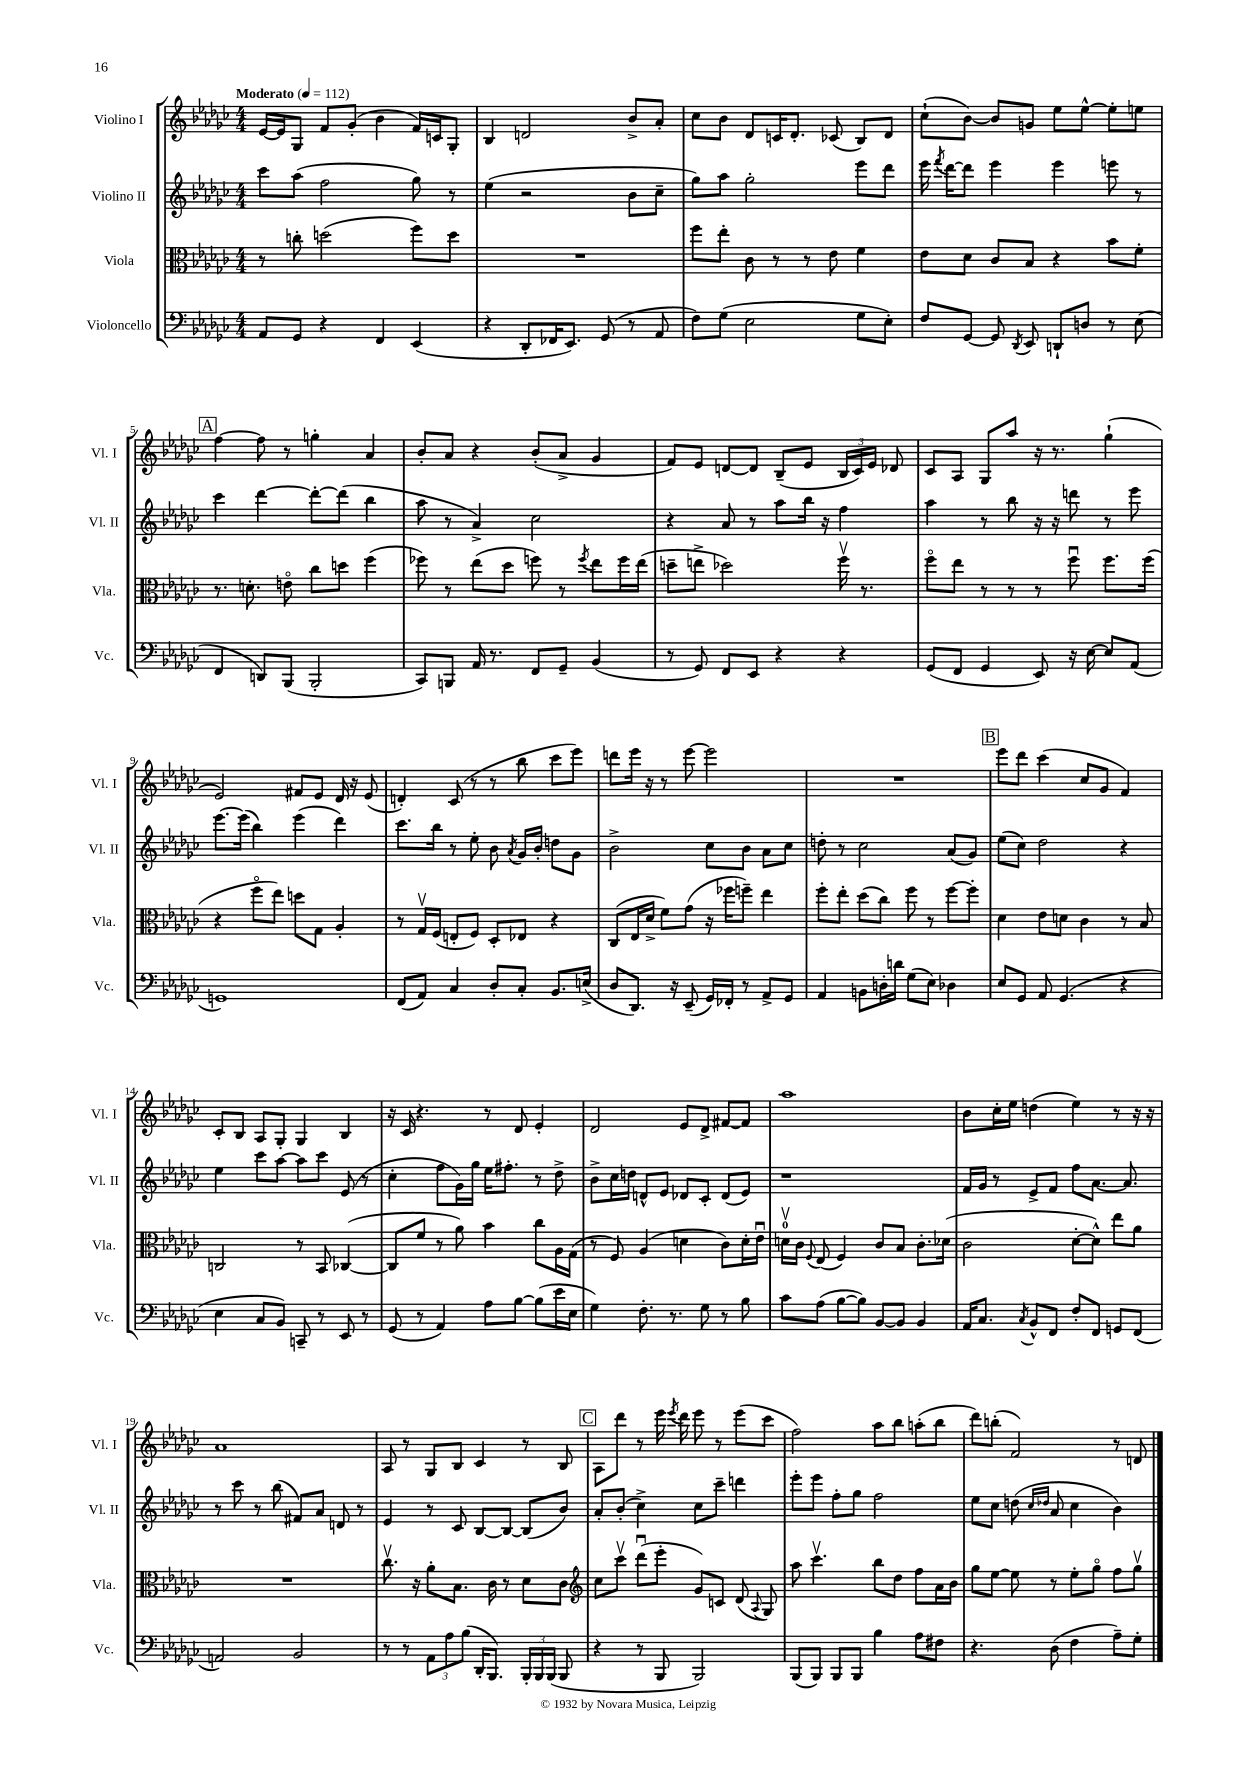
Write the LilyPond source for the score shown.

<<
\new StaffGroup <<
\new Staff = "s0" \with { instrumentName = "Violino I" shortInstrumentName = "Vl. I" } {
    \clef treble \key ges \major \numericTimeSignature \time 4/4 \tempo "Moderato" 4 = 112
    \autoBeamOff ees'16[~ ees'16 ges8] f'8[ ges'8]-.( bes'4 f'16[) c'16 ges8]-. |
    bes4 d'2 bes'8[-> aes'8]-. |
    ces''8[ bes'8] des'8[ c'16 des'8.]-. ces'8( bes8[) des'8] |
    ces''8[-!( bes'8]~) bes'8[ g'8] ees''8[ ees''8]~-^ ees''8[-. e''8] |
    \mark \markup { \box "A" } f''4~ f''8 r8 g''4-. aes'4 |
    bes'8[-. aes'8] r4 bes'8[-.( aes'8]-> ges'4 |
    f'8[) ees'8] d'8[~ d'8] bes8[--( ees'8] \tuplet 3/2 { bes16[ ces'16) ees'16] } des'8 |
    ces'8[ aes8] ges8[ aes''8] r16 r8. ges''4-!( |
    ees'2) fis'8[ ees'8] des'16 r16 ees'8( |
    d'4-.) ces'8( r8 r8 bes''8 ces'''8[ ees'''8]) |
    d'''8[ ees'''16] r16 r8 ees'''8~ ees'''2 |
    R1 |
    \mark \markup { \box "B" } ees'''8[ des'''8] ces'''4( ces''8[ ges'8] f'4) |
    ces'8[-. bes8] aes8[ ges8]-. ges4 bes4 |
    r16 ces'16 r4. r8 des'8 ees'4-. |
    des'2 ees'8[ des'8]-> fis'8[~ fis'8] |
    aes''1 |
    bes'8[ ces''16-. ees''16] d''4( ees''4) r8 r16 r16 |
    aes'1 |
    aes8 r8 ges8[ bes8] ces'4 r8 bes8 |
    \mark \markup { \box "C" } aes8[ des'''8] r8 ees'''16 \acciaccatura { ees'''8 } des'''16 ees'''8 r8 ees'''8[( ces'''8] |
    f''2) aes''8[ bes''8] a''8[-.( bes''8] |
    des'''8[) b''8]-.( f'2) r8 d'8 \bar "|." |
}
\new Staff = "s1" \with { instrumentName = "Violino II" shortInstrumentName = "Vl. II" } {
    \clef treble \key ges \major \numericTimeSignature \time 4/4
    \autoBeamOff ces'''8[ aes''8]( f''2 ges''8) r8 |
    ees''4( r2 bes'8[ ces''8]-- |
    ges''8[) aes''8] ges''2-. ees'''8[ des'''8] |
    ees'''16 \acciaccatura { f'''8 } des'''16[~ des'''8] ees'''4 ees'''4 e'''8 r8 |
    \mark \markup { \box "A" } ces'''4 des'''4~ des'''8[~-. des'''8]( bes''4 |
    aes''8 r8 aes'4->) ces''2 |
    r4 aes'8 r8 aes''8[ bes''16] r16 f''4 |
    aes''4 r8 bes''8 r16 r16 d'''8 r8 ees'''8 |
    ees'''8.[~ ees'''16]( bes''4) ees'''4( des'''4) |
    ces'''8.[ bes''16] r8 ees''8-. bes'8 \acciaccatura { aes'8 } ges'16[ bes'16]-. d''8[ ges'8] |
    bes'2-> ces''8[ bes'8] aes'8[ ces''8] |
    d''8-. r8 ces''2 aes'8[( ges'8]) |
    \mark \markup { \box "B" } ees''8[( ces''8]) des''2 r4 |
    ees''4 ces'''8[ aes''8]~ aes''8[ ces'''8] ees'8( r8 |
    ces''4-. f''8[ ges'16) ges''16] ees''16[ fis''8.]-. r8 des''8-> |
    bes'8[-> ces''16 d''16] d'8[-^ ees'8] des'8[ ces'8]-. des'8[( ees'8]) |
    r1 |
    f'16[ ges'16] r8 ees'8[-> f'8] f''8[ aes'8.]~ aes'8. |
    r8 ces'''8 r8 bes''8( fis'8[) aes'8] d'8 r8 |
    ees'4 r8 ces'8 bes8[~ bes8]~ bes8[( bes'8]) |
    \mark \markup { \box "C" } aes'8[-. bes'8]-.( ces''4->) ces''8[ ces'''8]-- d'''4 |
    ees'''8[-. ees'''8] f''8[-. ges''8] f''2 |
    ees''8[ ces''8] d''8( \grace { ces''16[ des''16] } aes'8 ces''4 bes'4) \bar "|." |
}
\new Staff = "s2" \with { instrumentName = "Viola" shortInstrumentName = "Vla." } {
    \clef alto \key ges \major \numericTimeSignature \time 4/4
    \autoBeamOff r8 c''8-. d''2( f''8[) d''8] |
    R1 |
    f''8[ ees''8]-. ces'8 r8 r8 ees'8 f'4 |
    ees'8[ des'8] ces'8[ bes8] r4 bes'8[ f'8]-. |
    \mark \markup { \box "A" } r8. d'8.-. e'8\flageolet ces''8[ d''8] f''4( |
    fes''8) r8 ees''8[( des''8] f''8) r8 \acciaccatura { f''8 } ees''8[ f''16 ees''16]( |
    d''8[-- e''8]-> des''2) f''16\upbow r8. |
    f''8[\flageolet ees''8] r8 r8 r8 f''8\downbow f''8.[ f''16]( |
    r4 f''8[\flageolet ees''8]) d''8[ ges8] aes4-. |
    r8 ges16[\upbow f16]( e8[-. f8]) des8[-. ees8] r4 |
    ces8[( ees16 des'16]-> f'8[) ges'8]( r16 fes''16[ f''8]--) ees''4 |
    f''8[-. ees''8]-. des''8[( ces''8]) f''8 r8 f''8[~ f''8]-. |
    \mark \markup { \box "B" } des'4 ees'8[ d'8] ces'4 r8 bes8 |
    c2 r8 bes,8 ces4~( |
    ces8[ f'8] r8 aes'8) bes'4 ces''8[ aes16 ges16]( |
    r8 f8) aes4( d'4 ces'8[) d'16-. ees'16]\downbow |
    d'16[-0\upbow ces'16] \appoggiatura { f8 } ees8( f4) ces'8[ bes8] ces'8.[-. des'16]( |
    ces'2 des'8[~-. des'8]-^) ees''8[ aes'8] |
    R1 |
    ces''8.\upbow r16 aes'8[-. bes8.] ces'16 r8 des'8[ ces'8] |
    \mark \markup { \box "C" } \clef treble ces''8[ ces'''8]\upbow des'''8[\downbow( ees'''8]-. ges'8[) c'8] des'8( \appoggiatura { aes8 } ges8) |
    aes''8 ces'''4.\upbow bes''8[ des''8] f''8[ aes'16 bes'16] |
    ges''8[ ees''8]~ ees''8 r8 ees''8[-. ges''8]\flageolet f''8[ ges''8]\upbow \bar "|." |
}
\new Staff = "s3" \with { instrumentName = "Violoncello" shortInstrumentName = "Vc." } {
    \clef bass \key ges \major \numericTimeSignature \time 4/4
    \autoBeamOff aes,8[ ges,8] r4 f,4 ees,4( |
    r4 des,8[-. fes,16 ees,8.]) ges,8( r8 aes,8 |
    f8[) ges8]( ees2 ges8[ ees8]-.) |
    f8[ ges,8]~ ges,8 \acciaccatura { des,8 } ees,8 d,8[-! d8] r8 ees8( |
    \mark \markup { \box "A" } f,4 d,8[) bes,,8]( bes,,2-. |
    ces,8[) b,,8] aes,16 r8. f,8[ ges,8]-- bes,4( |
    r8 ges,8) f,8[ ees,8] r4 r4 |
    ges,8[( f,8] ges,4 ees,8) r16 ees16~ ees8[ aes,8]( |
    g,1) |
    f,8[( aes,8]) ces4 des8[-. ces8]-. bes,8.[ e16]->( |
    des8[ des,8.]) r16 ees,8--( ges,16[) fes,16]-. r8 aes,8[-> ges,8] |
    aes,4 b,8[ d16-. d'16] ges8[( ees8]) des4 |
    \mark \markup { \box "B" } ees8[ ges,8] aes,8 ges,4.( r4 |
    ees4 ces8[ bes,8]) c,8-- r8 ees,8 r8 |
    ges,8( r8 aes,4) aes8[ bes8]~ bes8[( ees'16 ees16] |
    ges4) f8.-. r8. ges8 r8 bes8 |
    ces'8[ aes8]( bes8[~ bes8]) bes,8[~ bes,8] bes,4 |
    aes,16[ ces8.] \acciaccatura { ces8 } bes,8[-^ f,8] f8[-. f,8] g,8[ f,8]( |
    a,2) bes,2 |
    r8 r8 \tuplet 3/2 { aes,8[ aes8 bes8]( } des,16[-. bes,,8.]) \tuplet 3/2 { bes,,16[-. bes,,16 bes,,16]( } bes,,8 |
    \mark \markup { \box "C" } r4 r8 bes,,8 bes,,2) |
    bes,,8[( bes,,8]) bes,,8[ bes,,8] bes4 aes8[ fis8] |
    r4. des8( f4 aes8[--) ges8]-. \bar "|." |
}
>>
>>
